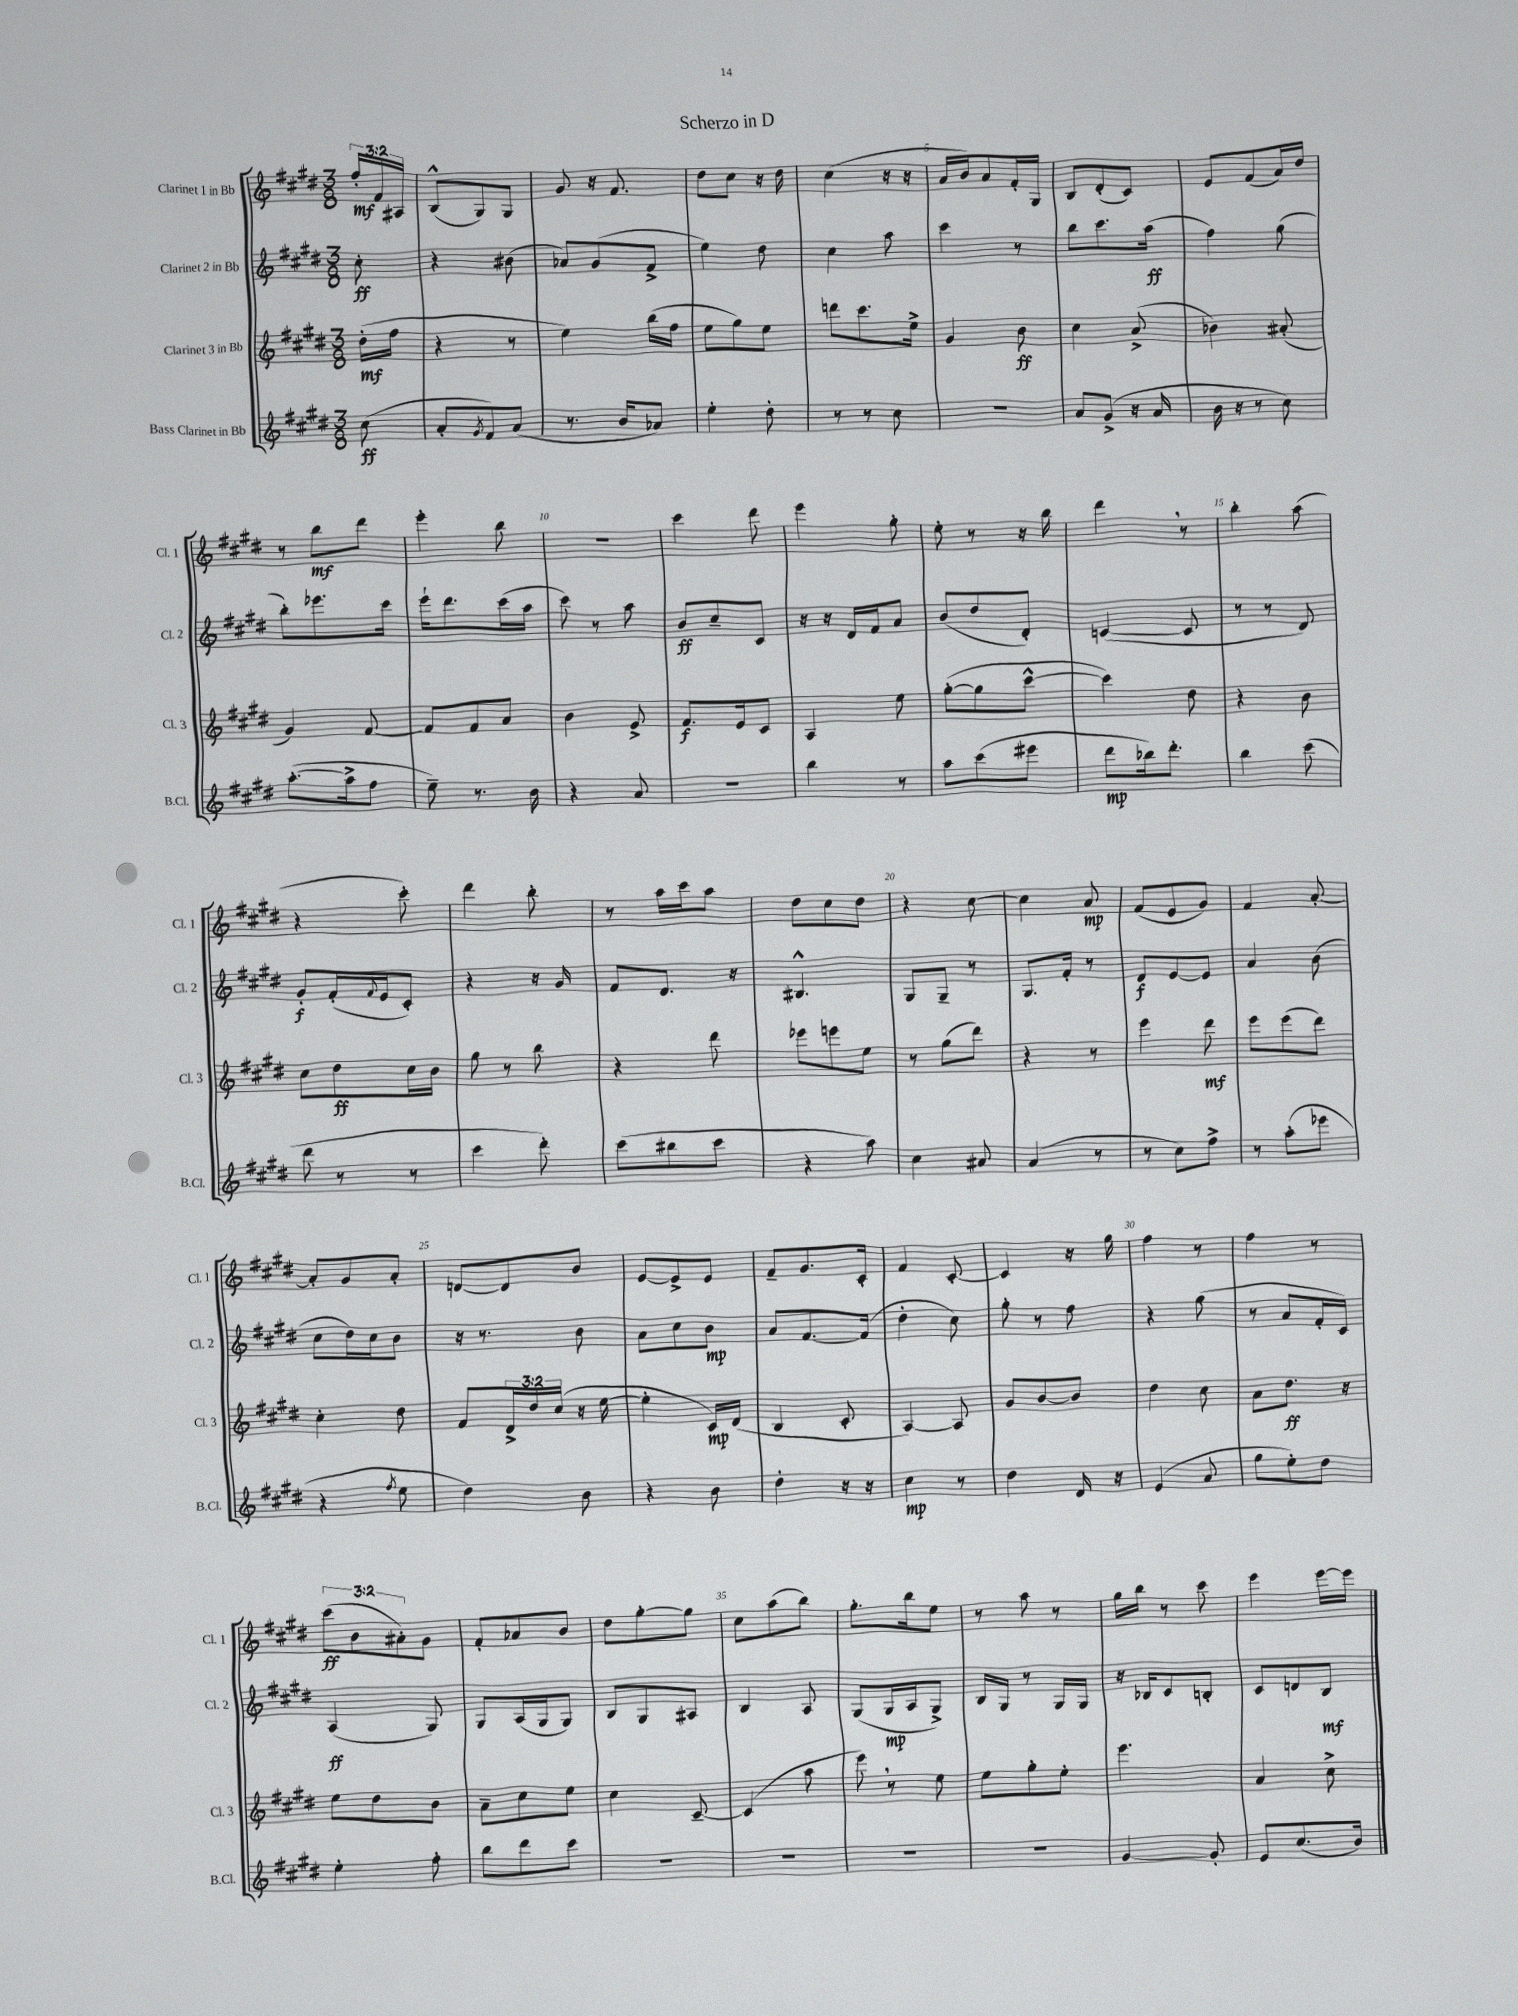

**kern	**dynam	**kern	**dynam	**kern	**dynam	**kern	**dynam
*part4	*part4	*part3	*part3	*part2	*part2	*part1	*part1
*staff4	*staff4	*staff3	*staff3	*staff2	*staff2	*staff1	*staff1
*I"Bass Clarinet in Bb	*	*I"Clarinet 3 in Bb	*	*I"Clarinet 2 in Bb	*	*I"Clarinet 1 in Bb	*
*I'B.Cl.	*	*I'Cl. 3	*	*I'Cl. 2	*	*I'Cl. 1	*
*clefG2	*	*clefG2	*	*clefG2	*	*clefG2	*
*k[f#c#g#d#]	*	*k[f#c#g#d#]	*	*k[f#c#g#d#]	*	*k[f#c#g#d#]	*
*M3/8	*	*M3/8	*	*M3/8	*	*M3/8	*
=	=	=	=	=	=	=	=
(8cc#\	ff	(16dd#'\LL	mf	8cc#'\	ff	24ff#'/LL	mf
.	.	.	.	.	.	24f#/	.
.	.	16ff#\JJ	.	.	.	.	.
.	.	.	.	.	.	24A#X/JJ	.
=1	=1	=1	=1	=1	=1	=1	=1
8a'/L	.	4r	.	4r	.	(8B^^/L	.
8qg#/	.	.	.	.	.	.	.
8f#/)	.	.	.	.	.	8G#/)	.
(8a/J	.	8r	.	(8b#X\	.	8G#/J	.
=2	=2	=2	=2	=2	=2	=2	=2
8.r	.	4ee\)	.	8a-X/L)	.	8g#/	.
.	.	.	.	(8g#/	.	16r	.
16b/KL	.	.	.	.	.	8.f#/	.
8a-X/J)	.	(16bb\LL	.	8f#^/J	.	.	.
.	.	16ff#\JJ	.	.	.	.	.
=3	=3	=3	=3	=3	=3	=3	=3
4ee'\	.	8ee\L	.	4ee\)	.	8dd#\L	.
.	.	8gg#\)	.	.	.	8cc#\J	.
8dd#'\	.	8ee\J	.	8dd#\	.	16r	.
.	.	.	.	.	.	16dd#\	.
=4	=4	=4	=4	=4	=4	=4	=4
8r	.	8dddn\L	.	4cc#\	.	(4cc#\	.
8r	.	8.ccc#\	.	.	.	.	.
8cc#\	.	.	.	8aa\	.	16r	.
.	.	16ee^\Jk	.	.	.	16r	.
=5	=5	=5	=5	=5	=5	=5	=5
4.r	.	4g#/	.	4ccc#\	.	16a/LL	.
.	.	.	.	.	.	16b/J)	.
.	.	.	.	.	.	8a/	.
.	.	8b\	ff	8r	.	16f#'/L	.
.	.	.	.	.	.	16G#/JJ	.
=6	=6	=6	=6	=6	=6	=6	=6
8a/L	.	4cc#\	.	8bb\L	.	8B/L	.
(8g#^/J	.	.	.	8.ccc#\	.	(8d#'/	.
16r	.	(8a^/	.	.	.	8c#/J)	.
16a/	.	.	.	(16aa\Jk	ff	.	.
=7	=7	=7	=7	=7	=7	=7	=7
16b\	.	4b-X\)	.	4ff#\)	.	8e/L	.
16r	.	.	.	.	.	.	.
8r	.	.	.	.	.	(8f#/	.
8cc#\)	.	(8a#X'/	.	(8gg#\	.	16a/L)	.
.	.	.	.	.	.	16dd#/JJ	.
!!LO:LB:g=z
=8	=8	=8	=8	=8	=8	=8	=8
([8.aa'\L	.	4g#/)	.	8bb'\L)	.	8r	.
.	.	.	.	8.eee-X\	.	8bb\L	mf
16aa^\k]	.	.	.	.	.	.	.
8ff#\J	.	[8f#/	.	.	.	8ddd#\J	.
.	.	.	.	16ccc#\Jk	.	.	.
=9	=9	=9	=9	=9	=9	=9	=9
8ee~\)	.	8f#/L]	.	16eee`\KL	.	4eee'\	.
.	.	.	.	8.ddd#\	.	.	.
8.r	.	8f#/	.	.	.	.	.
.	.	8a/J	.	(16ccc#\L	.	8bb\	.
16b\	.	.	.	16aa\JJ	.	.	.
=10	=10	=10	=10	=10	=10	=10	=10
4r	.	4b\	.	8ccc#\)	.	4.r	.
.	.	.	.	8r	.	.	.
8a/	.	8e^/	.	8aa\	.	.	.
=11	=11	=11	=11	=11	=11	=11	=11
4.r	.	8.f#/L	f	8b/L	ff	4ccc#\	.
.	.	.	.	8cc#~/	.	.	.
.	.	16e/k	.	.	.	.	.
.	.	8c#/J	.	8c#/J	.	8ddd#\	.
=12	=12	=12	=12	=12	=12	=12	=12
4bb\	.	4A/	.	16r	.	4eee\	.
.	.	.	.	16r	.	.	.
.	.	.	.	16d#/LL	.	.	.
.	.	.	.	16f#/J	.	.	.
8r	.	8ee\	.	8a/J	.	8gg#'\	.
=13	=13	=13	=13	=13	=13	=13	=13
8aa\L	.	([8gg#'\L	.	(8b/L	.	8ee'\	.
(8ccc#\	.	8gg#\]	.	8dd#/	.	8r	.
8eee#X\J	.	[8ccc#^^\J	.	8d#'/J)	.	16r	.
.	.	.	.	.	.	16bb\	.
=14	=14	=14	=14	=14	=14	=14	=14
8ddd#\L	mp	4ccc#\])	.	([4cn/	.	4ddd#,\	.
16bb-X\k)	.	.	.	.	.	.	.
8.ddd#'\J	.	.	.	.	.	.	.
.	.	8dd#\	.	8c/]	.	8r	.
=15	=15	=15	=15	=15	=15	=15	=15
4bb\	.	4r	.	8r	.	4bb'\	.
.	.	.	.	8r	.	.	.
(8ccc#\	.	8b\	.	8d#/)	.	(8aa\	.
!!LO:LB:g=z
=16	=16	=16	=16	=16	=16	=16	=16
8ddd#\	.	8cc#\L	.	8g#'/L	f	4r	.
8r	.	8dd#\	ff	(16f#'/L	.	.	.
.	.	.	.	8qqf#/	.	.	.
.	.	.	.	16e/J	.	.	.
8r	.	16cc#\L	.	8c#'/J)	.	8ccc#'\)	.
.	.	16b\JJ	.	.	.	.	.
=17	=17	=17	=17	=17	=17	=17	=17
4ccc#\	.	8gg#\	.	4r	.	4ddd#\	.
.	.	8r	.	.	.	.	.
8ddd#'\)	.	8bb\	.	16r	.	8bb'\	.
.	.	.	.	16g#/	.	.	.
=18	=18	=18	=18	=18	=18	=18	=18
(8ccc#\L	.	4r	.	8f#/L	.	8r	.
8bb#X\	.	.	.	8.d#/J	.	16aa\LL	.
.	.	.	.	.	.	16ccc#\J	.
8ccc#\J	.	8ddd#\	.	.	.	8aa\J	.
.	.	.	.	16r	.	.	.
=19	=19	=19	=19	=19	=19	=19	=19
4r	.	8eee-X\L	.	4.B#X^^/	.	8dd#\L	.
.	.	8eeen\	.	.	.	8cc#\	.
8aa\)	.	8ee\J	.	.	.	8dd#\J	.
=20	=20	=20	=20	=20	=20	=20	=20
4cc#\	.	8r	.	8G#/L	.	4r	.
.	.	(8gg#\L	.	8G#~/J	.	.	.
8a#X/	.	8ddd#\J)	.	8r	.	[8cc#\	.
=21	=21	=21	=21	=21	=21	=21	=21
(4a/	.	4r	.	8.G#/L	.	4cc#\]	.
.	.	.	.	16f#'/Jk	.	.	.
8r	.	8r	.	8r	.	8a/	mp
=22	=22	=22	=22	=22	=22	=22	=22
8r	.	4eee\	.	8d#/L	f	(8f#/L	.
8cc#\L)	.	.	.	[8e/	.	8e/	.
8ff#^\J	.	8ddd#\	mf	8e/J]	.	8g#/J)	.
=23	=23	=23	=23	=23	=23	=23	=23
8r	.	8eee\L	.	4a/	.	4f#/	.
(8aa'\L	.	(8eee\	.	.	.	.	.
8eee-X\J	.	8ddd#\J)	.	(8b\	.	[8a'/	.
!!LO:LB:g=z
=24	=24	=24	=24	=24	=24	=24	=24
4r	.	4cc#'\	.	8cc#\L	.	8a'/L]	.
.	.	.	.	16dd#\L)	.	8g#/	.
.	.	.	.	16cc#\J	.	.	.
8qff#/	.	.	.	.	.	.	.
8ee\	.	8dd#\	.	8b\J	.	8a'/J	.
=25	=25	=25	=25	=25	=25	=25	=25
4dd#\)	.	8f#/L	.	16r	.	[8dn/L	.
.	.	.	.	8.r	.	.	.
.	.	24d#^/L	.	.	.	8d/]	.
.	.	24dd#/	.	.	.	.	.
.	.	(24cc#/JJ	.	.	.	.	.
8b\	.	16r	.	8b\	.	8b/J	.
.	.	[16ee\	.	.	.	.	.
=26	=26	=26	=26	=26	=26	=26	=26
4r	.	4ee'\]	.	8a\L	.	[8e/L	.
.	.	.	.	8cc#\	.	8e^/]	.
8b\	.	16c#/LL)	mp	8b\J	mp	8e/J	.
.	.	(16d#/JJ	.	.	.	.	.
=27	=27	=27	=27	=27	=27	=27	=27
4dd#'\	.	4B/	.	8a/L	.	8f#~/L	.
.	.	.	.	[8.f#/	.	8.g#/	.
16r	.	8c#'/	.	.	.	.	.
16r	.	.	.	(16f#/Jk]	.	16c#'/Jk	.
=28	=28	=28	=28	=28	=28	=28	=28
4cc#\	mp	[4A/)	.	4dd#'\	.	4f#/	.
8r	.	8A/]	.	8cc#\)	.	[8c#'/	.
=29	=29	=29	=29	=29	=29	=29	=29
4dd#\	.	8g#/L	.	8gg#'\	.	4c#/]	.
.	.	[8b/	.	8r	.	.	.
16d#/	.	8b/J]	.	8ff#\	.	16r	.
16r	.	.	.	.	.	16gg#\	.
=30	=30	=30	=30	=30	=30	=30	=30
(4e/	.	4dd#\	.	4r	.	4ff#\	.
8a/	.	8cc#\	.	(8gg#\	.	8r	.
=31	=31	=31	=31	=31	=31	=31	=31
8gg#\L	.	8a\L	.	8r	.	4ff#\	.
8ee'\)	.	8.dd#\J	ff	8a/L	.	.	.
8dd#\J	.	.	.	16f#'/L	.	8r	.
.	.	16r	.	16c#/JJ)	.	.	.
!!LO:LB:g=z
=32	=32	=32	=32	=32	=32	=32	=32
4ee'\	.	8ee\L	.	(4A/	ff	(12ccc#\L	ff
.	.	.	.	.	.	12b\	.
.	.	8dd#\	.	.	.	.	.
.	.	.	.	.	.	12a#X'\)	.
8ff#'\	.	8b\J	.	8G#/)	.	8g#\J	.
=33	=33	=33	=33	=33	=33	=33	=33
8bb\L	.	8a~\L	.	8G#/L	.	8f#'/L	.
8ddd#\	.	8cc#\	.	(16A/L	.	8a-X/	.
.	.	.	.	16G#/J	.	.	.
8ccc#\J	.	8ee\J	.	8G#/J)	.	8b/J	.
=34	=34	=34	=34	=34	=34	=34	=34
4.r	.	4cc#\	.	8B/L	.	8dd#\L	.
.	.	.	.	8G#/	.	[8gg#'\	.
.	.	[8c#~/	.	8A#X/J	.	8gg#\J]	.
=35	=35	=35	=35	=35	=35	=35	=35
4.r	.	(4c#/]	.	4B/	.	8cc#\L	.
.	.	.	.	.	.	(8aa\	.
.	.	8aa\	.	8A/	.	8bb\J)	.
=36	=36	=36	=36	=36	=36	=36	=36
4.r	.	8eee,\)	.	(8G#/L	.	8.gg#'\L	.
.	.	8r	.	16G#/L	mp	.	.
.	.	.	.	16A/J	.	16bb\k	.
.	.	8ee\	.	8G#^/J)	.	8ee\J	.
=37	=37	=37	=37	=37	=37	=37	=37
4.r	.	8ee\L	.	16B/LL	.	8r	.
.	.	.	.	16G#/JJ	.	.	.
.	.	8gg#'\	.	8r	.	8aa\	.
.	.	8ee'\J	.	16G#/LL	.	8r	.
.	.	.	.	16G#/JJ	.	.	.
=38	=38	=38	=38	=38	=38	=38	=38
[4g#/	.	4.eee\	.	16r	.	16gg#\LL	.
.	.	.	.	16B-X/KL	.	16bb\JJ	.
.	.	.	.	8c#/	.	8r	.
8g#'/]	.	.	.	8Bn'/J	.	8ccc#\	.
=39	=39	=39	=39	=39	=39	=39	=39
8e/L	.	4a/	.	8c#/L	.	4eee\	.
(8.cc#/	.	.	.	8dn/	.	.	.
.	.	8cc#^\	.	8B/J	mf	[16eee\LL	.
16b/Jk)	.	.	.	.	.	16eee\JJ]	.
==	==	==	==	==	==	==	==
*-	*-	*-	*-	*-	*-	*-	*-
